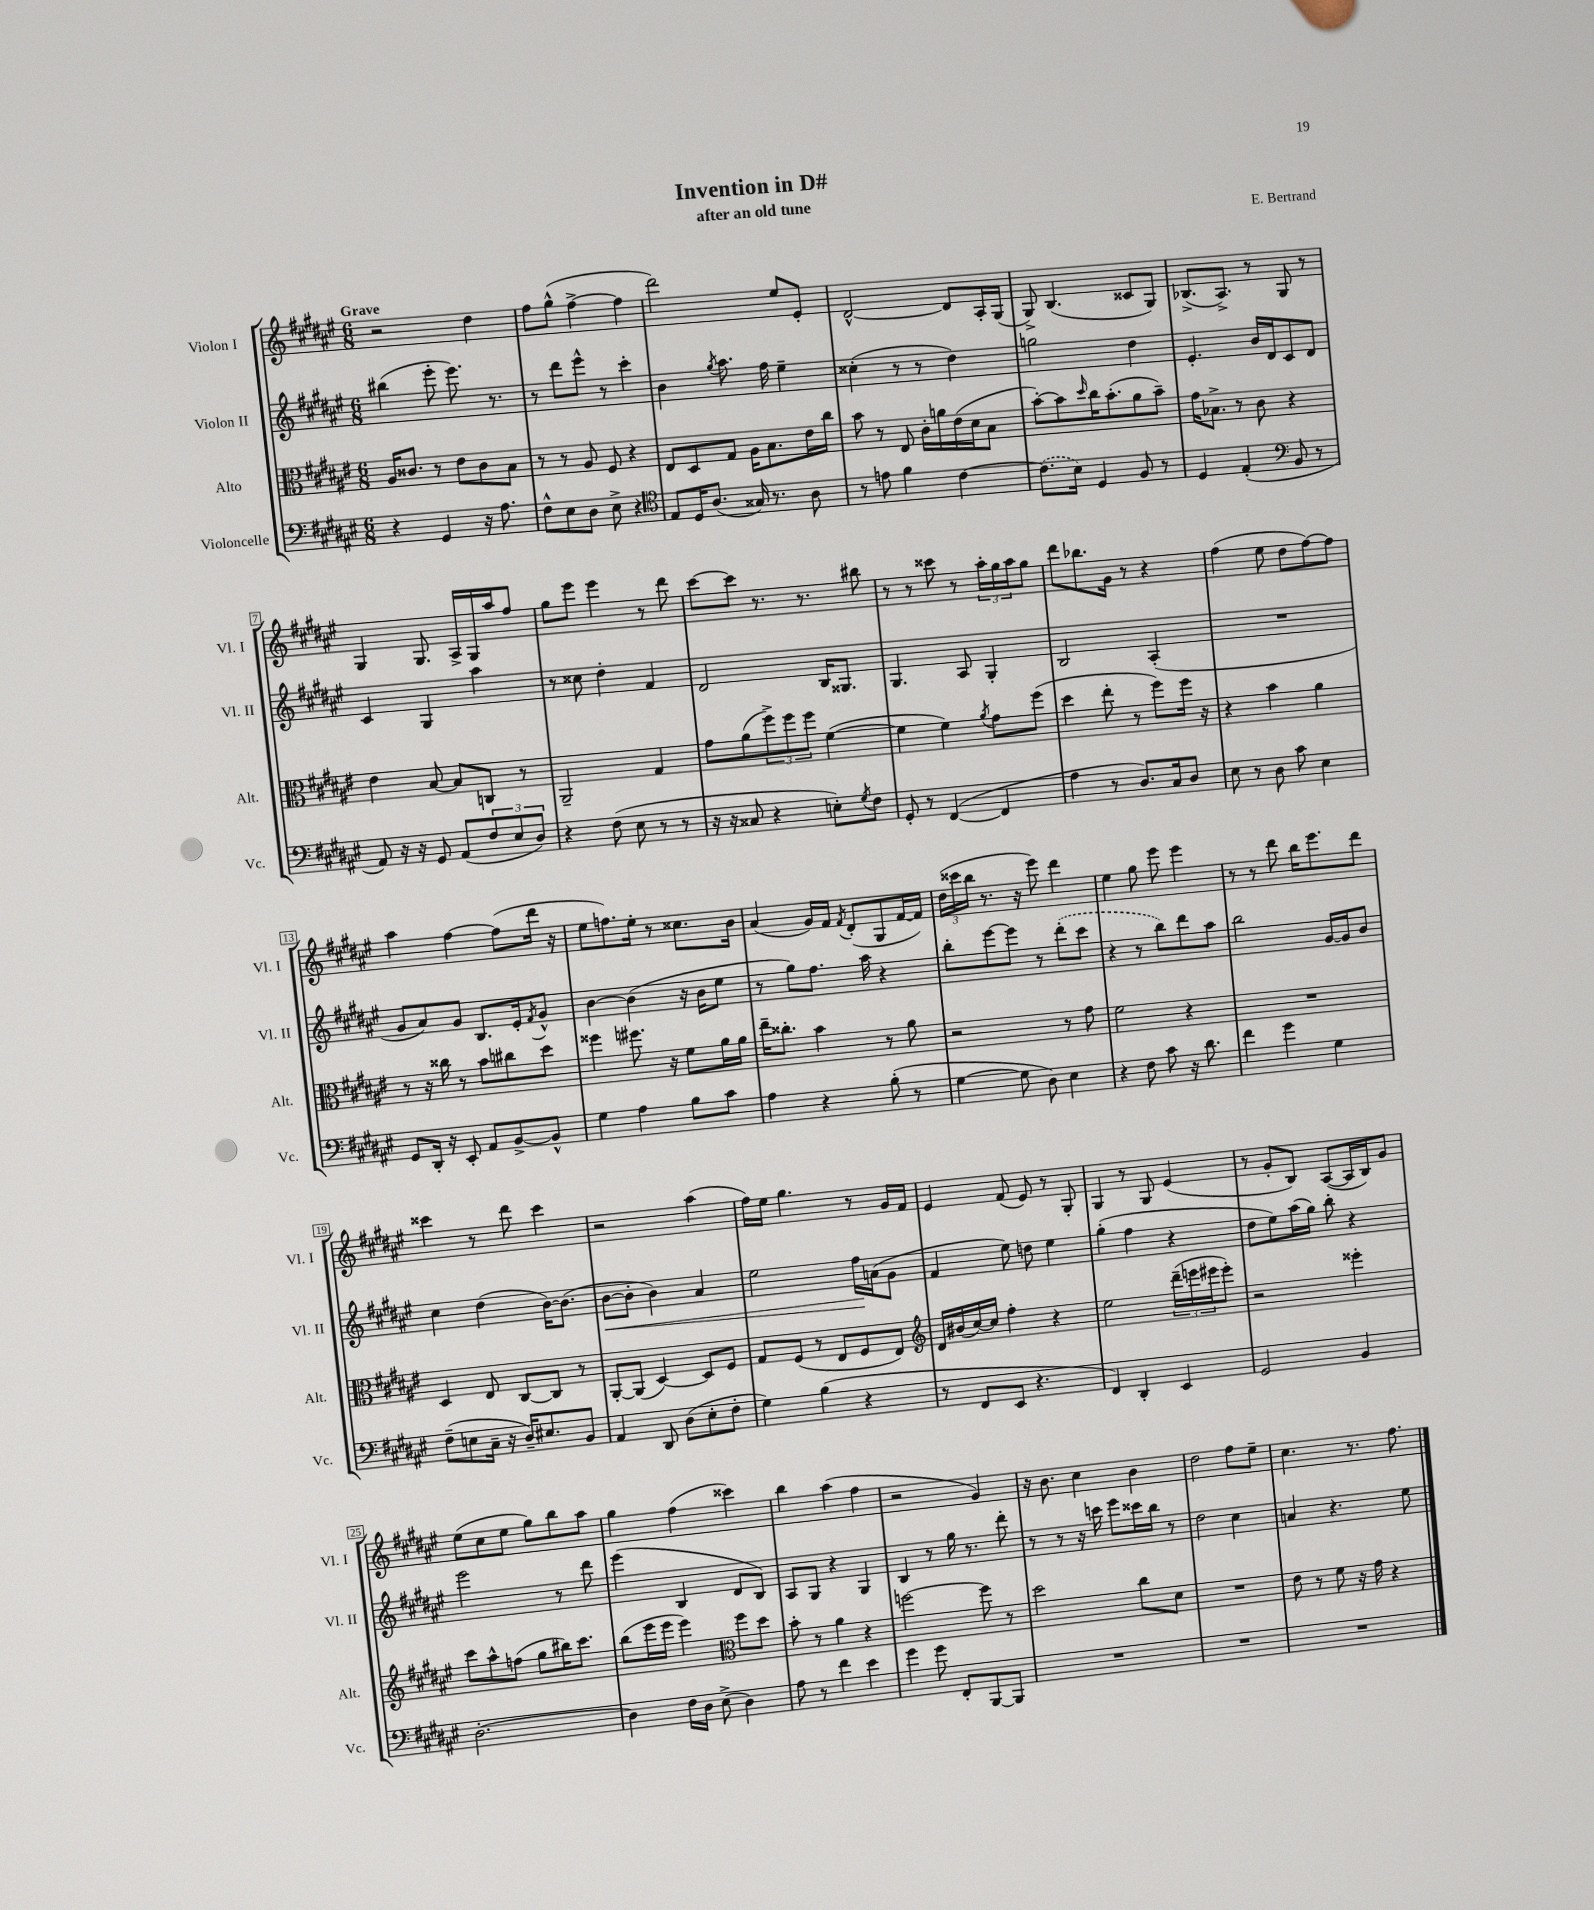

**kern	**kern	**kern	**dynam	**kern
*part4	*part3	*part2	*part2	*part1
*staff4	*staff3	*staff2	*staff2	*staff1
*I"Violoncelle	*I"Alto	*I"Violon II	*	*I"Violon I
*I'Vc.	*I'Alt.	*I'Vl. II	*	*I'Vl. I
*clefF4	*clefC3	*clefG2	*	*clefG2
*k[f#c#g#d#a#e#]	*k[f#c#g#d#a#e#]	*k[f#c#g#d#a#e#]	*	*k[f#c#g#d#a#e#]
*M6/8	*M6/8	*M6/8	*	*M6/8
=1	=1	=1	=1	=1
!	!	!	!	!LO:TX:a:B:t=Grave
4r	16A#/KL	(4bb#X\	.	2r
.	8.c##X/J	.	.	.
4GG#/	8r	8eee#'\	.	.
.	8e#\L	8.eee#\)	.	.
16r	8c##\	.	.	4dd#\
8.A#\	.	8.r	.	.
.	8B\J	.	.	.
=2	=2	=2	=2	=2
8F#^^\L	8r	8r	.	8ff#\L
8E#\	8r	8ddd#\L	.	(8gg#^^\J
8D#\J	8A#/	8eee#^^\J	.	[4ff#^\
8E#^\	8F#/	8r	.	.
4r	4r	4ccc#'\	.	4ff#\]
=3	=3	=3	=3	=3
*clefC4	*	*	*	*
8E#/L	8E#/L	4b\	.	2ddd#\)
16D#/K	8D#/	.	.	.
(8.A#/J	.	.	.	.
.	.	8qgg#/	.	.
.	8G#/J	8.aa#\	.	.
16G##X/)	16A#\KL	.	.	.
8.r	8.B\	16ff#\	.	.
.	.	4ee#~\	.	8ee#/L
8A#\	16e#\L	.	.	8e#'/J
.	16cc#\JJ	.	.	.
=4	=4	=4	=4	=4
8r	8b\	(4cc##X'\	.	[2d#^^/
8en\	8r	.	.	.
4f#\	8E#/	8r	.	.
.	16c#'\LL	8r	.	.
.	16an\	.	.	.
[4c#\	(16e#\	4dd#\)	.	8d#/L]
.	16d#\J	.	.	.
.	8B\J	.	.	16A#'/L
.	.	.	.	(16G#/JJ
=5	=5	=5	=5	=5
(8.c#\L]	[8b'\L)	2ggn\	.	8G#^/)
.	8b\]	.	.	(4.B/
16B\Jk)	.	.	.	.
.	16qqdd#/	.	.	.
4D#/	16cc#\K	.	.	.
.	(8.b'\	.	.	.
8F#/	8a#\	4dd#\	.	8c##X/L
8r	8b~\J)	.	.	8G#/J)
=6	=6	=6	=6	=6
4D#/	16g#\KL	4.e#'/	.	(8.B-X^/L
.	8.B-X^\J	.	.	.
.	.	.	.	8.A#^/J)
(4E#'/	8r	.	.	.
.	8c#\	16b/LL	.	8r
.	.	16d#/J	.	.
*clefF4	*	*	*	*
8BB/	4r	8c#/	.	8G#/
8r	.	8d#/J	.	8r
!!LO:LB:g=z
=7	=7	=7	=7	=7
8AA#/)	4e#\	4c#/	.	4G#/
16r	.	.	.	.
16r	.	.	.	.
8GG#/	[8B/	4G#/	.	8.G#/
(8AA#/L	8B/L]	.	.	.
.	.	.	.	16A#^/LL
12F#/	8Cn/J	4aa#\	.	16G#/
.	.	.	.	16aa#/J
12E#/	.	.	.	.
.	8r	.	.	8ff#/J
12D#/J)	.	.	.	.
=8	=8	=8	=8	=8
4r	2AA#~/	8r	.	8gg#\L
.	.	8cc##X\	.	8eee#\J
(8F#\	.	4dd#'\	.	4eee#\
8E#\	.	.	.	.
8r	4G#/	4f#/	.	8r
8r	.	.	.	8ddd#\
=9	=9	=9	=9	=9
16r	8g#\L	2d#/	.	[8ccc#\L
16r	.	.	.	.
8C##X/	(8a#\	.	.	8ccc#\J]
4r	12ff#^\)	.	.	8.r
.	12ff#\	.	.	.
.	12ff#\J	.	.	.
.	.	.	.	8.r
8En'\L)	([4f#\	16B/KL	.	.
.	.	8.G##X/J	.	.
8qG#/	.	.	.	.
8F#\J	.	.	.	8bb#X\
=10	=10	=10	=10	=10
8GG#'/	4f#\]	4.G#/	.	8r
8r	.	.	.	8r
([4FF#/	4f#\)	.	.	8ccc##X\
.	.	8A#/	.	8r
.	8qa#/	.	.	.
4FF#/]	8g#\L	4G#'/	.	24aa#'\LL
.	.	.	.	24gg#\
.	.	.	.	24aa#\J
.	(8ff#\J	.	.	8gg#\J
=11	=11	=11	=11	=11
4A#\	4dd#\	2B/	.	8ddd#\L
.	.	.	.	8.bb-X\
8r	8ee#'\	.	.	.
.	.	.	.	16g#\Jk
8.D#/L)	8r	.	.	8r
.	8ff#\L)	(4A#'/	.	4r
16C#/k	.	.	.	.
8D#/J	16ff#\Jk	.	.	.
.	16r	.	.	.
=12	=12	=12	=12	=12
8E#\	4r	2.r	.	(4ff#\
8r	.	.	.	.
8D#\	4b\	.	.	8ee#\
8c#\	.	.	.	8dd#\L
4E#\	4a#\	.	.	[8ff#\)
.	.	.	.	8ff#\J]
!!LO:LB:g=z
=13	=13	=13	=13	=13
8GG#/L	8r	8g#/L	.	4aa#\
16DD#'/Jk	16r	8a#/)	.	.
16r	16cc##X\	.	.	.
8EE#'/	8r	8g#/J	.	[4ff#\
8AA#/L	8b\L	8.B/L	.	.
[8BB^/	8cc#X\	.	.	(8ff#\L]
.	.	16e#'/k	.	.
.	.	8qf#/	.	.
8BB^^/J]	8dd#\J	8g#^^/J	.	16ddd#\Jk
.	.	.	.	16r
=14	=14	=14	=14	=14
4G#\	4ff##X\	[4b\	.	8ee#\L
.	.	.	.	8.ffn\)
4A#\	8.ff#X\	(4b\]	.	.
.	.	.	.	16ee#'\Jk
.	.	.	.	8r
.	16r	.	.	.
8B\L	8f#\L	16r	.	8.cc##X\L
.	.	16b\KL	.	.
8c#\J	16a#\L	8ee#\J	.	.
.	16a#\JJ	.	.	16b\Jk
=15	=15	=15	=15	=15
4A#\	16ee#~\KL	8r	.	(4a#/
.	8.cc##X'\J	.	.	.
.	.	8gg#\L)	.	.
4r	4b\	8.ff#\J	.	16g#/LL)
.	.	.	.	16f#/JJ
.	.	.	.	8qf#/
.	.	.	.	(8d#'/L
.	.	16aa#\	.	.
(8B'\	8r	4r	.	8G#/
8r	8a#\	.	.	[16f#/L
.	.	.	.	16f#/JJ])
=16	=16	=16	=16	=16
[4G#\	2r	8bb'\L	.	(24dd#\LL
.	.	.	.	24ccc##X\
.	.	.	.	24bb\JJ
.	.	[8eee#\	.	8.r
8G#\]	.	8eee#\J]	.	.
.	.	.	.	16r
8D#\)	.	8r	.	8eee#\)
4E#\	8r	(8ddd#'\L	.	4ddd#\
.	8g#\	8ccc#\J	.	.
=17	=17	=17	=17	=17
4r	2f#\	4r	.	4ee#\
8F#\	.	8r	.	8gg#\
8c#\	.	8bb\L)	.	8eee#\
16r	4r	8ddd#\	.	4eee#\
8.d#\	.	.	.	.
.	.	8aa#\J	.	.
=18	=18	=18	=18	=18
4f#\	2.r	2bb\	.	8r
.	.	.	.	8r
4g#\	.	.	.	8ddd#\
.	.	.	.	16bb\KL
.	.	.	.	8.eee#\
4G#\	.	[16g#/LL	.	.
.	.	16g#/J]	.	.
.	.	8b/J	.	8ddd#\J
!!LO:LB:g=z
=19	=19	=19	=19	=19
(8F#~\L	4D#/	4cc#\	.	4ccc##X\
8En\	.	.	.	.
16C#~\Jk	8E#/	(4dd#\	.	8r
16r	.	.	.	.
16D#~/KL)	[8C#/L	.	.	8ddd#\
8.E#X/	.	.	.	.
.	8C#/J]	[16b\KL)	.	4ccc##\
.	.	(8.b\J]	.	.
8BB/J	8r	.	.	.
=20	=20	=20	=20	=20
!	!	!	!LO:HP:b	!
4AA#/	[8AA#'/L	[8b\L	<	2r
.	(8AA#/J]	8b'\J]	.	.
8DD#/	[4D#/)	4b\)	.	.
(8D#\L	.	.	.	.
8E#'\	8D#/L]	4a#/	.	(4aa#\
8F#'\J	8F#/J	.	.	.
=21	=21	=21	=21	=21
4G#\)	8G#/L	2ee#\	.	16ff#\LL)
.	.	.	.	16ee#\JJ
.	(8F#/J	.	.	4.gg#\
(4B\	8r	.	.	.
.	8E#/L	.	.	.
4r	8F#/	16ff#\LL	.	8r
.	.	(16an\J	[	.
.	8E#/J)	8g#\J	.	16g#/LL
.	.	.	.	16f#/JJ
=22	=22	=22	=22	=22
*	*clefG2	*	*	*
8r	16d#/LL	4f#/	.	4e#/
.	(16b#X/	.	.	.
8FF#/L	[16cc#/)	.	.	.
.	16cc#/JJ]	.	.	.
8EE#/J	4ff#'\	8ee#\)	.	(8f#/
4.r	.	8ddn\	.	8e#/)
.	4r	4ee#\	.	8r
.	.	.	.	8G#'/
=23	=23	=23	=23	=23
4FF#/)	2ee#\	(4gg#'\	.	4G#/
4DD#'/	.	4ff#\	.	8r
.	.	.	.	8G#/
4EE#/	(24ddd#~\LL	4r	.	(4e#/
.	24eeen\	.	.	.
.	24eee#X\J	.	.	.
.	8eee#'\J)	.	.	.
=24	=24	=24	=24	=24
2GG#/	2r	8dd#\L	.	8r
.	.	8ee#\)	.	8g#'/L
.	.	(16aa#\L	.	8B/J)
.	.	16gg#\JJ)	.	.
.	.	8bb'\	.	([8A#/L
4BB/	4eee##X'\	4r	.	16A#/L]
.	.	.	.	16B/J)
.	.	.	.	8g#/J
!!LO:LB:g=z
=25	=25	=25	=25	=25
[2.D#'\	8ccc#\L	2eee#\	.	(8ee#\L
.	8aa#^^\	.	.	8cc#\
.	(8ffn\J	.	.	8ee#\J
.	8gg#\L	.	.	8gg#\L)
.	16bb#X\K)	8r	.	8bb\
.	8.ccc#\J	.	.	.
.	.	8ddd#\	.	8aa#\J
=26	=26	=26	=26	=26
4D#\]	(8bb\L	(4eee#\	.	4gg#\
.	16eee#\L	.	.	.
.	16eee#\JJ	.	.	.
16F#\LL	4eee#\)	4B/	.	(4ff#\
16D#\JJ	.	.	.	.
(8E#^\	.	.	.	.
*	*clefC3	*	*	*
4D#\)	8ff#\L	8d#/L	.	4ccc##X\)
.	8dd#\J	8B/J)	.	.
=27	=27	=27	=27	=27
8A#\	8b'\	8A#/L	.	4bb\
8r	8r	8G#/J	.	.
4f#\	4a#\	4r	.	(4aa#\
4e#\	4r	4G#/	.	4ff#\
=28	=28	=28	=28	=28
4g#\	[2ffn\	4B/	.	2r
8g#\	.	8r	.	.
8FF#'/L	.	16gg#\	.	.
.	.	8.r	.	.
[8BBB/	8ff\]	.	.	4g#/)
8BBB/J]	8r	8ddd#'\	.	.
=29	=29	=29	=29	=29
2.r	2dd#\	8r	.	16r
.	.	.	.	8.b\
.	.	8r	.	.
.	.	16r	.	4cc#\
.	.	16cccn\	.	.
.	.	8eee#\L	.	.
.	8cc#\L	16ccc##X\L	.	4b\
.	.	16bb\JJ	.	.
.	8d#\J	8r	.	.
=30	=30	=30	=30	=30
2.r	2.r	2dd#\	.	2dd#\
.	.	4cc#\	.	8ff#\L
.	.	.	.	8ee#~\J
=31	=31	=31	=31	=31
2.r	8e#\	4an/	.	4.cc#\
.	8r	.	.	.
.	8f#\	4.r	.	.
.	16r	.	.	8.r
.	16g#\	.	.	.
.	4r	.	.	.
.	.	.	.	8.ff#\
.	.	8ee#\	.	.
==	==	==	==	==
*-	*-	*-	*-	*-
